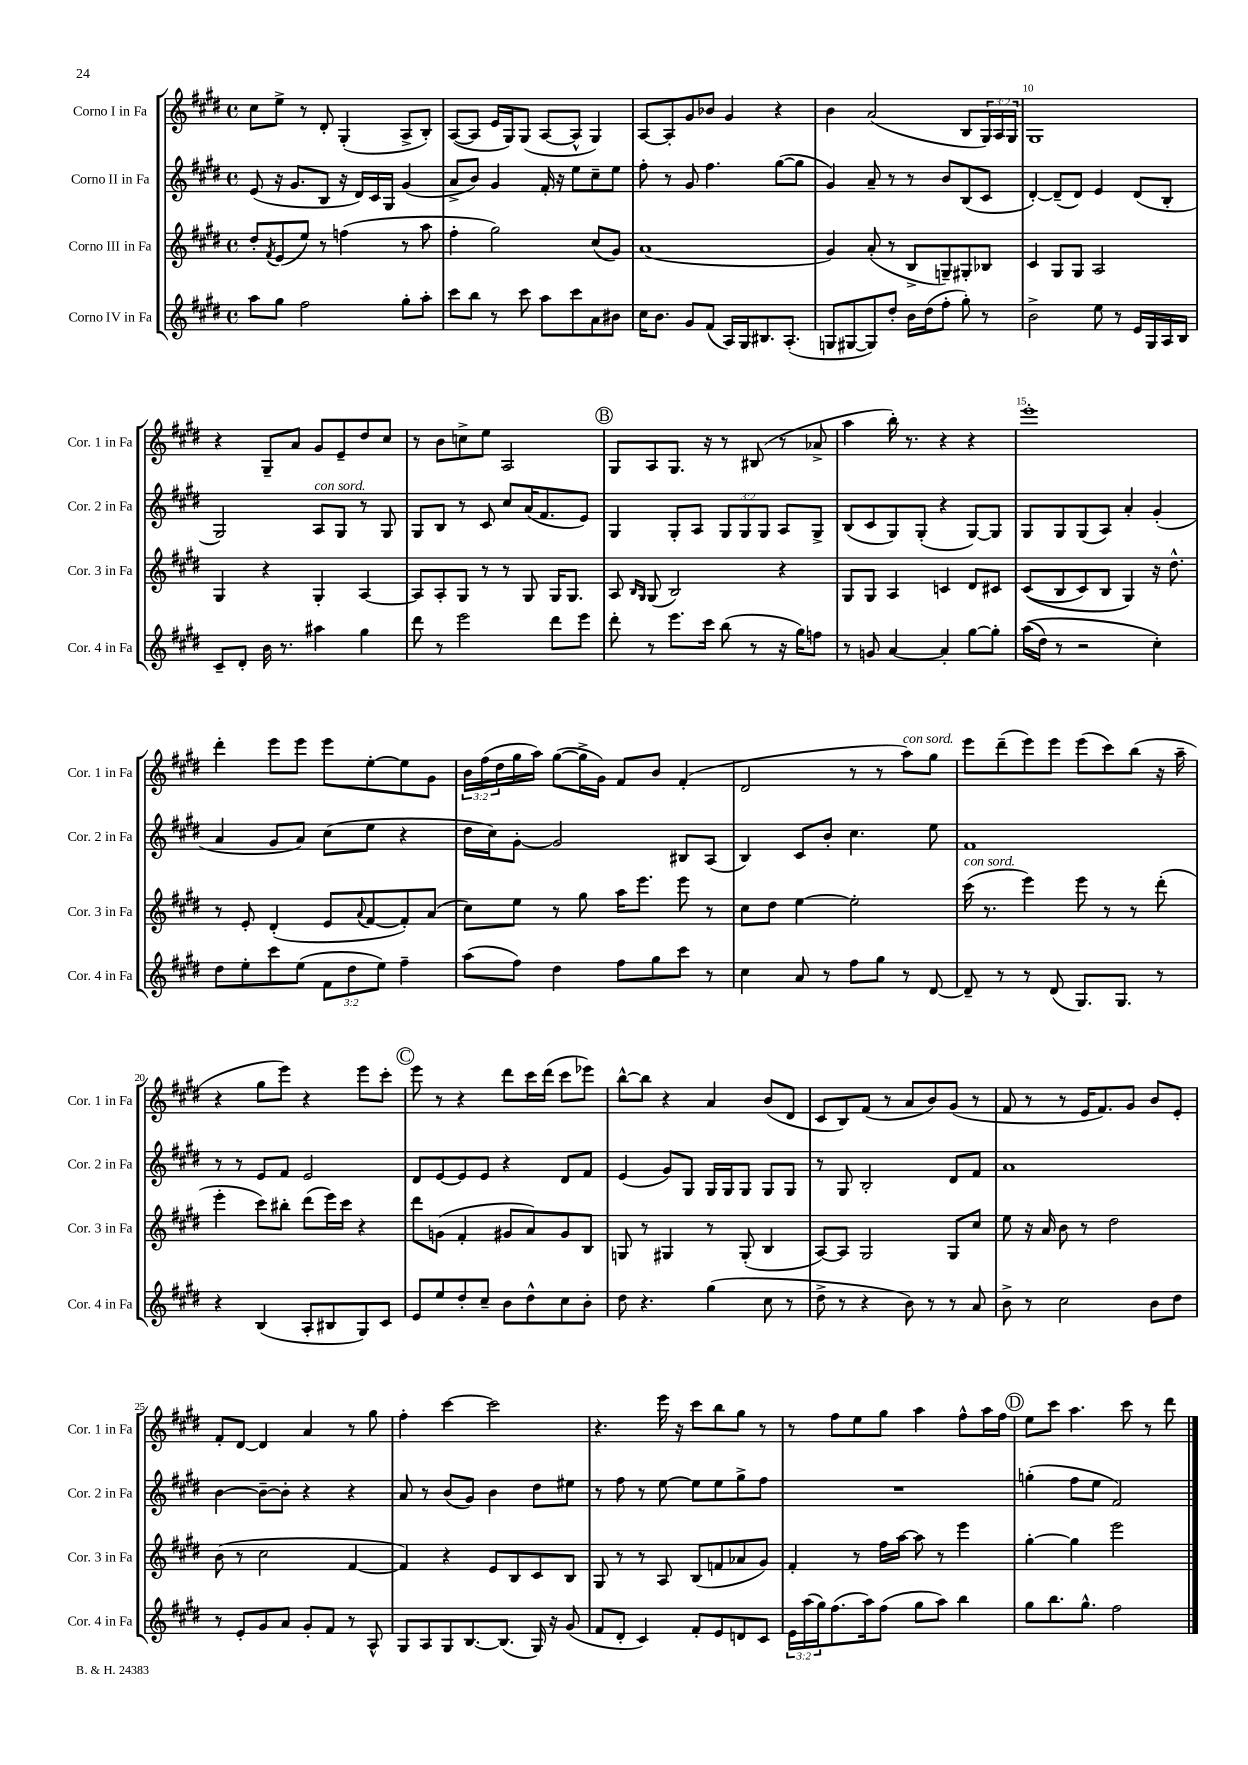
<<
\new StaffGroup <<
\new Staff = "s0" \with { instrumentName = "Corno I in Fa" shortInstrumentName = "Cor. 1 in Fa" } {
    \clef treble \key e \major \defaultTimeSignature \time 4/4 \override Staff.TupletNumber.text = #tuplet-number::calc-fraction-text
    cis''8 e''8-> r8 dis'8-. gis4-.( a8-> b8-.) |
    a8~( a8 e'16 gis16) gis8( a8~ a8-^ gis4) |
    a8~ a8-. gis'8 bes'8 gis'4 r4 |
    b'4 a'2( b8 \tuplet 3/2 { gis16) a16 gis16 } |
    gis1 |
    r4 gis8-- a'8 gis'8 e'8-- dis''8 cis''8 |
    r8 b'8 c''8-> e''8 a2 |
    \mark \markup { \circle "B" } gis8 a8 gis8. r16 r8 bis8( r8 aes'8-> |
    a''4 b''16-.) r8. r4 r4 |
    e'''1-. |
    dis'''4-. e'''8 e'''8 e'''8 e''8~-. e''8 gis'8 |
    \tuplet 3/2 { b'16 fis''16( dis''16 } gis''16 a''16) gis''8~( gis''16-> gis'16) fis'8 b'8 fis'4-.( |
    dis'2 r8 r8 a''8^\markup { \italic "con sord." }) gis''8 |
    e'''8 dis'''8--( e'''8) e'''8 e'''8( cis'''8) b''8( r16 a''16-- |
    r4 gis''8 e'''8) r4 e'''8 cis'''8-. |
    \mark \markup { \circle "C" } e'''8 r8 r4 dis'''8 cis'''16 dis'''16( cis'''8 ees'''8) |
    b''8~-^ b''8 r4 a'4 b'8( dis'8 |
    cis'8 b8) fis'8( r8 a'8 b'8) gis'8( r8 |
    fis'8 r8 r8 e'16 fis'8.) gis'8 b'8 e'8-. |
    fis'8-. dis'8~ dis'4 a'4 r8 gis''8 |
    fis''4-. cis'''4~ cis'''2 |
    r4. e'''16 r16 cis'''8 b''8 gis''8 r8 |
    r8 fis''8 e''8 gis''8 a''4 fis''8-^ a''16 fis''16 |
    \mark \markup { \circle "D" } e''8 cis'''8 a''4. cis'''8 r8 dis'''8 \bar "|." |
}
\new Staff = "s1" \with { instrumentName = "Corno II in Fa" shortInstrumentName = "Cor. 2 in Fa" } {
    \clef treble \key e \major \defaultTimeSignature \time 4/4 \override Staff.TupletNumber.text = #tuplet-number::calc-fraction-text
    e'8( r16 gis'8. b8 r16 dis'16) cis'16 gis16 gis'4( |
    a'8-> b'8) gis'4 fis'16-. r16 e''8 cis''8-- e''8 |
    fis''8-. r8 gis'8 fis''4. gis''8~( gis''8 |
    gis'4) a'8-- r8 r8 b'8 b8( cis'8 |
    dis'4~-.) dis'8--( dis'8) e'4 dis'8( b8-. |
    gis2) a8^\markup { \italic "con sord." } gis8 r8 gis8 |
    gis8 b8 r8 cis'8 cis''8 a'16( fis'8. e'8) |
    \mark \markup { \circle "B" } gis4 gis8-. a8 \tuplet 3/2 { gis8 gis8 gis8 } a8 gis8-> |
    b8( cis'8 gis8) gis8-.( r4 gis8~) gis8 |
    gis8 gis8 gis8( a8) a'4-. gis'4-.( |
    a'4 gis'8 a'8) cis''8( e''8 r4 |
    dis''16 cis''16) gis'8~-. gis'2 bis8 a8( |
    b4) cis'8 b'8-. cis''4. e''8 |
    fis'1 |
    r8 r8 e'8 fis'8 e'2 |
    \mark \markup { \circle "C" } dis'8 e'8~ e'8 e'8 r4 dis'8 fis'8 |
    e'4( gis'8) gis8 gis16 gis16 gis8 gis8 gis8 |
    r8 gis8 b2-. dis'8 fis'8 |
    a'1 |
    b'4~ b'8~-- b'8-. r4 r4 |
    a'8 r8 b'8( gis'8) b'4 dis''8 eis''8 |
    r8 fis''8 r8 e''8~ e''8 e''8 gis''8-> fis''8 |
    R1 |
    \mark \markup { \circle "D" } g''4-.( fis''8 e''8 fis'2) \bar "|." |
}
\new Staff = "s2" \with { instrumentName = "Corno III in Fa" shortInstrumentName = "Cor. 3 in Fa" } {
    \clef treble \key e \major \defaultTimeSignature \time 4/4
    dis''8-. \acciaccatura { fis'8 } e'8( e''8) r8 f''4( r8 a''8 |
    fis''4-. gis''2) cis''8( gis'8) |
    a'1( |
    gis'4) a'8-.( r8 b8-> g8--) gis8-. bes8 |
    cis'4 gis8 gis8 a2 |
    gis4 r4 gis4-. a4~ |
    a8 a8-. gis8 r8 r8 gis8 gis16 gis8. |
    \mark \markup { \circle "B" } a8 \grace { b16 gis16 } gis8( b2) r4 |
    gis8 gis8 a4 c'4 dis'8 cis'8 |
    cis'8(\( b8 cis'8) b8 gis4\) r16 dis''8.-^ |
    r8 e'8-. dis'4-.( e'8 \appoggiatura { a'8 } fis'8~ fis'8-.) a'8( |
    cis''8) e''8 r8 gis''8 a''16 e'''8. e'''8 r8 |
    cis''8 dis''8 e''4~ e''2-. |
    cis'''16^\markup { \italic "con sord." }( r8. e'''4) e'''8 r8 r8 dis'''8-.( |
    e'''4-. cis'''8) bis''8-. dis'''8( e'''16) cis'''16 r4 |
    \mark \markup { \circle "C" } dis'''8 g'8( fis'4-. gis'8 a'8) gis'8 b8 |
    g8 r8 gis4 r8 gis8-.( b4 |
    a8~) a8 gis2 gis8 cis''8 |
    e''8 r16 a'16 b'8 r8 dis''2 |
    b'8( r8 cis''2 fis'4~ |
    fis'4) r4 e'8 b8 cis'8 b8 |
    gis8 r8 r8 a8 b8( f'8 aes'8 gis'8) |
    fis'4-. r8 fis''16 a''16~ a''8 r8 e'''4 |
    \mark \markup { \circle "D" } gis''4~-. gis''4 e'''2 \bar "|." |
}
\new Staff = "s3" \with { instrumentName = "Corno IV in Fa" shortInstrumentName = "Cor. 4 in Fa" } {
    \clef treble \key e \major \defaultTimeSignature \time 4/4 \override Staff.TupletNumber.text = #tuplet-number::calc-fraction-text
    a''8 gis''8 fis''2 gis''8-. a''8-. |
    cis'''8 b''8 r8 cis'''8 a''8 cis'''8 a'8 bis'8 |
    cis''16 b'8. gis'8 fis'8( a16) gis16 bis8. a8.-.( |
    g8 gis8~ gis8) dis''8-. b'16 dis''16( fis''8-. gis''8-.) r8 |
    b'2-> e''8 r8 e'16 gis16 a16 b16 |
    cis'8-- dis'8-. b'16 r8. ais''4 gis''4 |
    dis'''8 r8 e'''2 dis'''8 e'''8 |
    \mark \markup { \circle "B" } dis'''8-. r8 e'''8. cis'''16 b''8( r8 r16 gis''16) f''8 |
    r8 g'8 a'4~ a'4-. gis''8~ gis''8-. |
    a''16(\( dis''16) r8 r2 cis''4-.\) |
    dis''8 e''8-. cis'''8 e''8( \tuplet 3/2 { fis'8 dis''8 e''8) } fis''4-- |
    a''8( fis''8) dis''4 fis''8 gis''8 cis'''8 r8 |
    cis''4 a'8 r8 fis''8 gis''8 r8 dis'8~ |
    dis'8-- r8 r8 dis'8( gis8.) gis8. r8 |
    r4 b4( a8-. bis8 gis8) cis'8 |
    \mark \markup { \circle "C" } e'8 e''8 dis''8-. cis''8-- b'8 dis''8-^ cis''8 b'8-. |
    dis''8 r4. gis''4( cis''8 r8 |
    dis''8-> r8 r4 b'8) r8 r8 a'8 |
    b'8-> r8 cis''2 b'8 dis''8 |
    r8 e'8-. gis'8 a'8 gis'8-. fis'8 r8 a8-^ |
    gis8 a8 gis8 b8.~ b8.( gis16) r16 gis'8( |
    fis'8 dis'8-. cis'4) fis'8-. e'8 d'8 cis'8 |
    \tuplet 3/2 { e'16 a''16( gis''16) } fis''8.( a''16) fis''8( gis''8 a''8) b''4 |
    \mark \markup { \circle "D" } gis''8 b''8. gis''8.-^ fis''2 \bar "|." |
}
>>
>>
\layout { \context { \Score currentBarNumber = #6 \override BarNumber.break-visibility = ##(#f #t #t) barNumberVisibility = #(every-nth-bar-number-visible 5) } }
